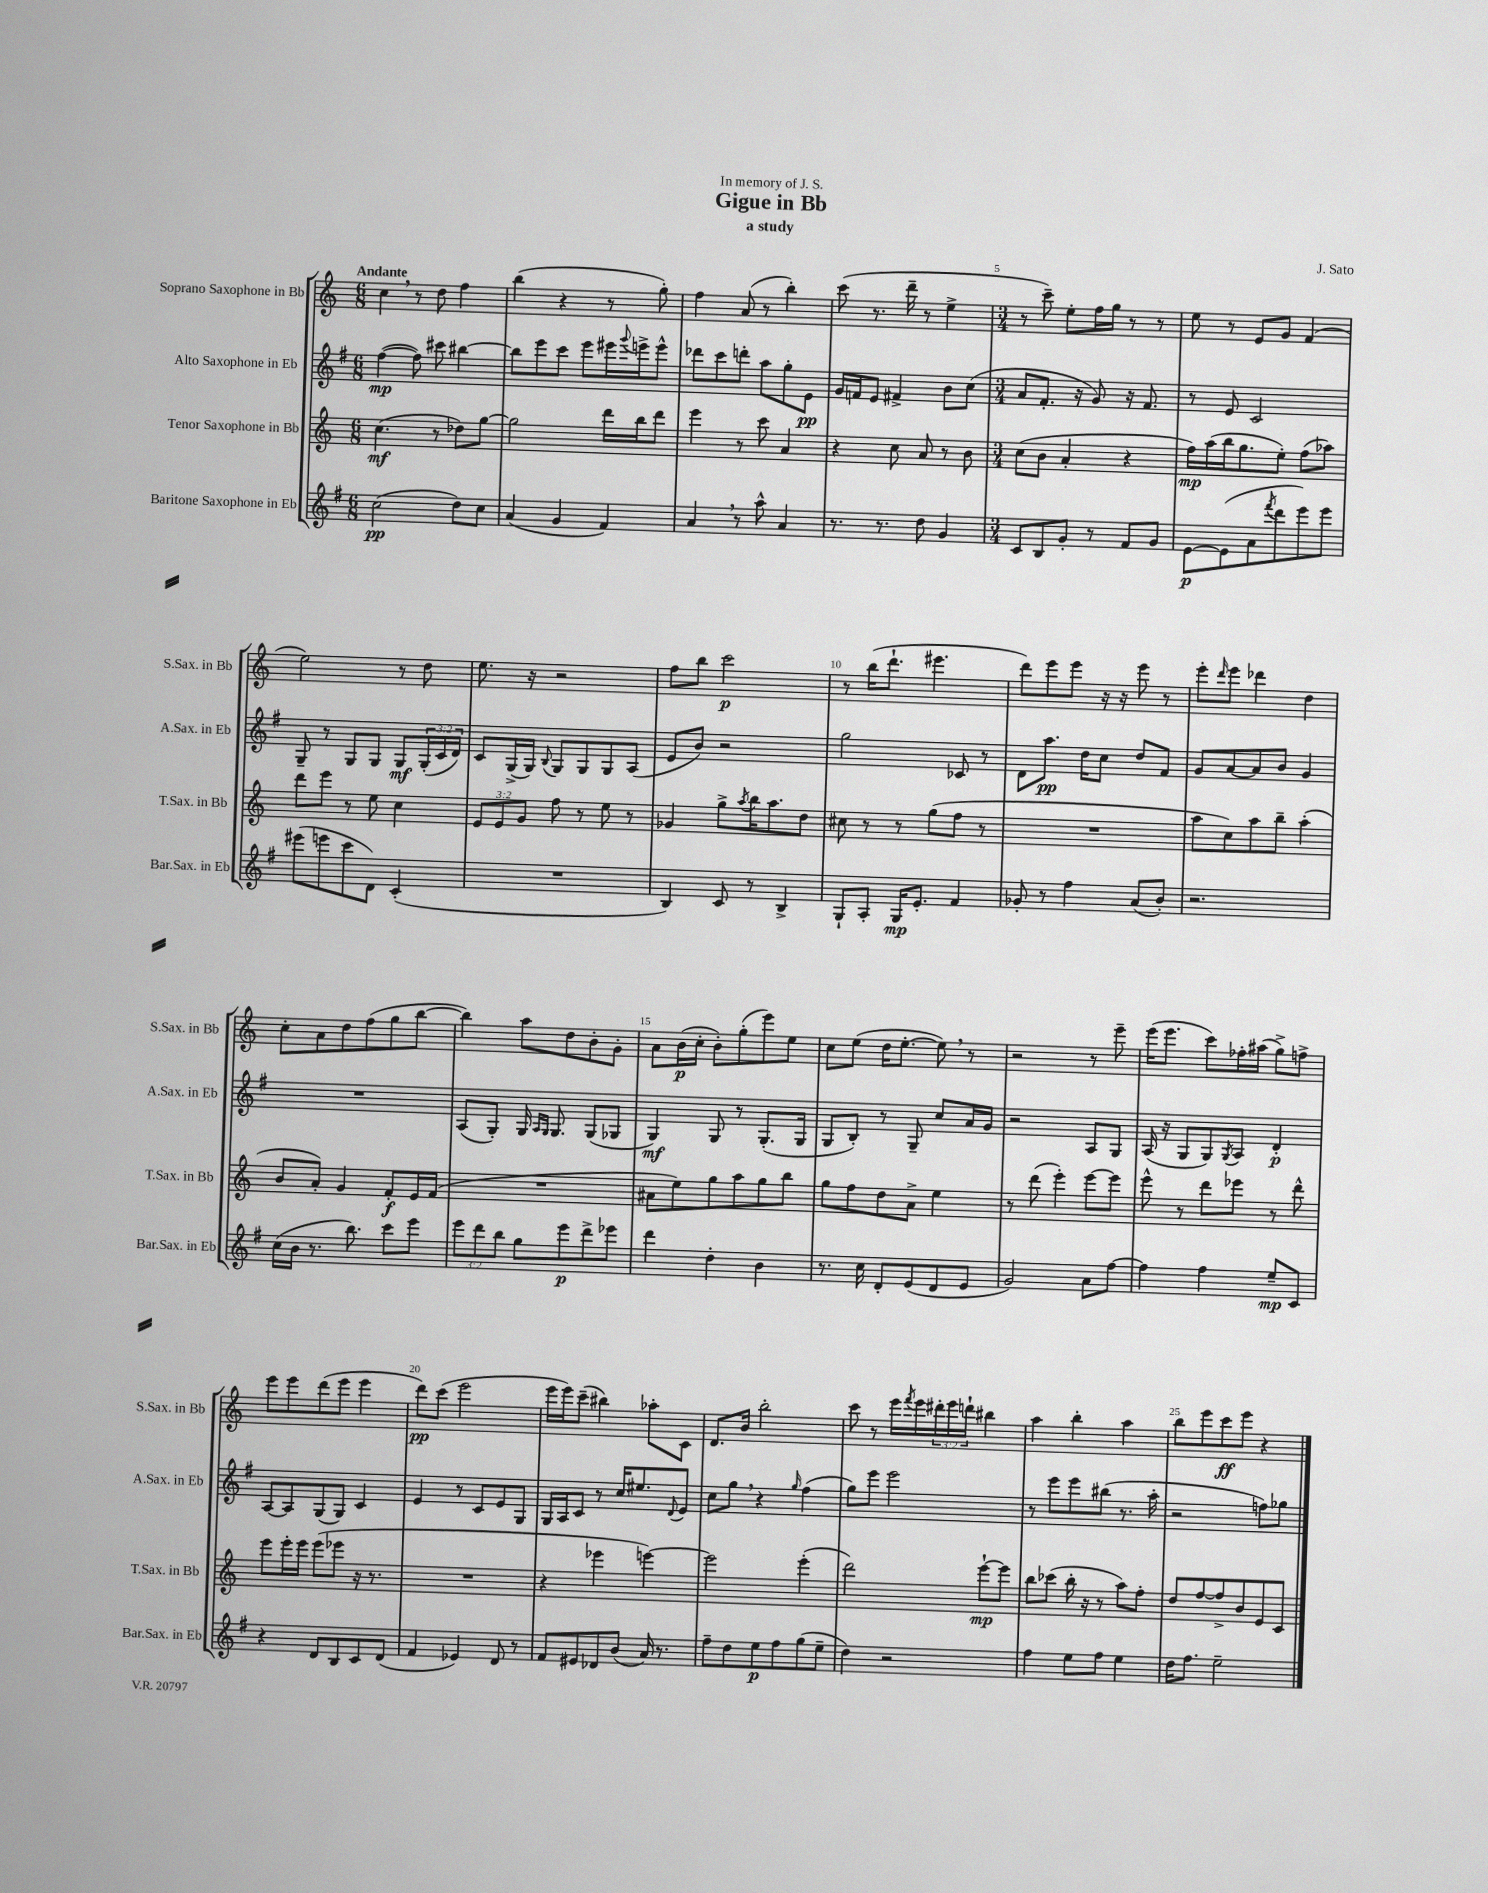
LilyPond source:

\header { title = "Gigue in Bb" composer = "J. Sato" subtitle = "a study" dedication = "In memory of J. S." }
<<
\new StaffGroup <<
\new Staff = "s0" \with { instrumentName = "Soprano Saxophone in Bb" shortInstrumentName = "S.Sax. in Bb" } {
    \clef treble \key c \major \numericTimeSignature \time 6/8 \override Staff.TupletNumber.text = #tuplet-number::calc-fraction-text \tempo "Andante"
    c''4 \breathe r8 d''8 f''4 |
    b''4( r4 r8 g''8-.) |
    f''4 a'8( r8 b''4-.) |
    c'''8( r8. d'''16-- r8 e''4-> |
    \numericTimeSignature \time 3/4 r8 c'''8--) e''8-. f''16 g''16 r8 r8 |
    e''8 r8 e'8 g'8 f'4( |
    e''2) r8 d''8 |
    e''8. r16 r2 |
    f''8 b''8 c'''2\p |
    r8 b''16( d'''8.-! eis'''4. |
    d'''8) e'''8 e'''8 r16 r16 e'''8 r8 |
    e'''8-. \grace { d'''16 } e'''8 des'''4 d''4 |
    c''8-. a'8 d''8 f''8( g''8 b''8~ |
    b''4) a''8 d''8 b'8-. g'8-. |
    a'8 b'16\p( c''16-. b'8-.) g''8-.( e'''8) e''8 |
    c''8 e''8( d''16 e''8.~-. e''8) \breathe r8 |
    r2 r8 e'''8-- |
    e'''16( e'''8. c'''8) fes''16-. ais''16( g''8->) f''8-> |
    e'''8 e'''8 d'''8( e'''8 e'''4 |
    d'''8\pp) c'''8( e'''2 |
    e'''16 e'''16) c'''8--( bis''4) aes''8-. c'8 |
    d'8. b'16 b''2-. |
    c'''8 r8 e'''16 \acciaccatura { f'''8 } e'''16 \tuplet 3/2 { dis'''16-. e'''16 d'''16-! } bis''4 |
    a''4 b''4-. a''4 |
    b''8 e'''8 c'''8\ff e'''8 r4 \bar "|." |
}
\new Staff = "s1" \with { instrumentName = "Alto Saxophone in Eb" shortInstrumentName = "A.Sax. in Eb" } {
    \clef treble \key g \major \numericTimeSignature \time 6/8 \override Staff.TupletNumber.text = #tuplet-number::calc-fraction-text
    fis''4~\mp( fis''8) cis'''8 bis''4~ |
    bis''8 e'''8 c'''8 e'''8 eis'''16 \appoggiatura { g'''8 } e'''16-> e'''8-^ |
    des'''8 c'''8 d'''8-. a''8 g''8-. e'8\pp |
    g'16 f'16 e'8 fis'4-> b'8 c''8( |
    \numericTimeSignature \time 3/4 a'8 fis'8.-. r16 g'8) r16 fis'8. |
    r8 e'8 c'2 |
    g8-- r8 g8 g8 g8\mf \tuplet 3/2 { g16-.( c'16 d'16) } |
    c'8 g16->( g16) \appoggiatura { b8 } g8 g8 g8 a8( |
    e'8 b'8) r2 |
    g''2 ces'8 r8 |
    d'8 a''8.\pp d''16 c''8 d''8 fis'8 |
    g'8 a'8~ a'8 b'8 g'4 |
    R2. |
    a8( g8-.) g16 \grace { a16 g16 } g8. g8( ges8 |
    g4\mf) g8 r8 g8.-.( g16 |
    g8 b8-.) r8 g8-- c''8 a'16 g'16 |
    r2 a8 g8 |
    a16( r16 g8 g8) \acciaccatura { g8 } a8 d'4-.\p |
    a8~ a8 g8( g8) c'4 |
    e'4 r8 c'8 e'8 g8 |
    g16 a16 c'8 r8 c''16 eis''8. \appoggiatura { d'8 } e'8 |
    c''8 g''8 \breathe r4 \grace { g''16 } fis''4( |
    g''8) e'''8 e'''2 |
    r8 e'''8 e'''8 bis''8( r8. a''16-. |
    r2 f''8) ges''8 \bar "|." |
}
\new Staff = "s2" \with { instrumentName = "Tenor Saxophone in Bb" shortInstrumentName = "T.Sax. in Bb" } {
    \clef treble \key c \major \numericTimeSignature \time 6/8 \override Staff.TupletNumber.text = #tuplet-number::calc-fraction-text
    c''4.\mf( r8 des''8) g''8~ |
    g''2 d'''16 b''16 d'''8 |
    e'''4 r8 c'''8 a'4 |
    r4 c''8 a'8 r8 b'8 |
    \numericTimeSignature \time 3/4 c''8( b'8 a'4-. r4 |
    f''16\mp) a''16( b''16 g''8. e''8-.) f''8( aes''8) |
    d'''8 e'''8 r8 e''8 c''4 |
    \tuplet 3/2 { e'8 e'8 g'8 } f''8 r8 e''8 r8 |
    ges'4 g''8-> \acciaccatura { a''8 } b''16 a''8. d''8 |
    cis''8 r8 r8 g''8( f''8 r8 |
    R2. |
    a''8 c''8) a''8 b''8-- a''4-.( |
    b'8 a'8-.) g'4 f'8-.\f e'16 f'16( |
    R2. |
    ais'8 e''8) g''8 a''8 g''8 b''8 |
    g''8 f''8 d''8 a'8-> e''4 |
    r8 d'''8( e'''4-.) e'''8~ e'''8 |
    e'''8-^ r8 d'''8 ees'''8 r8 d'''8-^ |
    e'''8 e'''16-. e'''16 e'''8( ees'''8 r16 r8. |
    R2. |
    r4 ees'''4 e'''4~) |
    e'''2 e'''4-.( |
    d'''2) e'''8~-!\mp e'''8 |
    b''8 ces'''8( b''16-. r16 r8 a''8) f''8-. |
    d''8 f''8~ f''8-> b'8 e'8 c'8 \bar "|." |
}
\new Staff = "s3" \with { instrumentName = "Baritone Saxophone in Eb" shortInstrumentName = "Bar.Sax. in Eb" } {
    \clef treble \key g \major \numericTimeSignature \time 6/8 \override Staff.TupletNumber.text = #tuplet-number::calc-fraction-text
    c''2\pp( d''8) c''8 |
    a'4( g'4 fis'4) |
    a'4 \breathe r8 a''8-^ a'4 |
    r8. r8. d''8 g'4 |
    \numericTimeSignature \time 3/4 c'8 b8 g'8-. r8 fis'8 g'8 |
    e'8~\p e'8( a'8 \acciaccatura { fis'''8 } d'''8 e'''8) e'''8 |
    eis'''8( e'''8 c'''8 d'8) c'4-.( |
    R2. |
    b4) c'8 r8 b4-> |
    g8-! a8-. g16\mp e'8.-. fis'4 |
    ges'8-. r8 fis''4 a'8( b'8-.) |
    r2. |
    c''16( b'16 r8. b''8.) c'''8 e'''8 |
    \tuplet 3/2 { e'''8 d'''8 b''8 } g''8 e'''8\p d'''8-> ees'''8 |
    d'''4 d''4-. b'4 |
    r8. c''16 d'8-. e'8( d'8 e'8 |
    g'2) a'8 fis''8~ |
    fis''4 fis''4 e''8--\mp c'8 |
    r4 d'8 b8 c'8 d'8( |
    fis'4 ees'4) d'8 r8 |
    fis'8 eis'8 des'8 b'8( a'16) r8. |
    fis''8-- d''8 e''8\p fis''8 g''8( e''8-- |
    d''4) r2 |
    fis''4 e''8 fis''8 e''4 |
    d''16 fis''8. e''2-- \bar "|." |
}
>>
>>
\layout { \context { \Score \override BarNumber.break-visibility = ##(#f #t #t) barNumberVisibility = #(every-nth-bar-number-visible 5) } }
